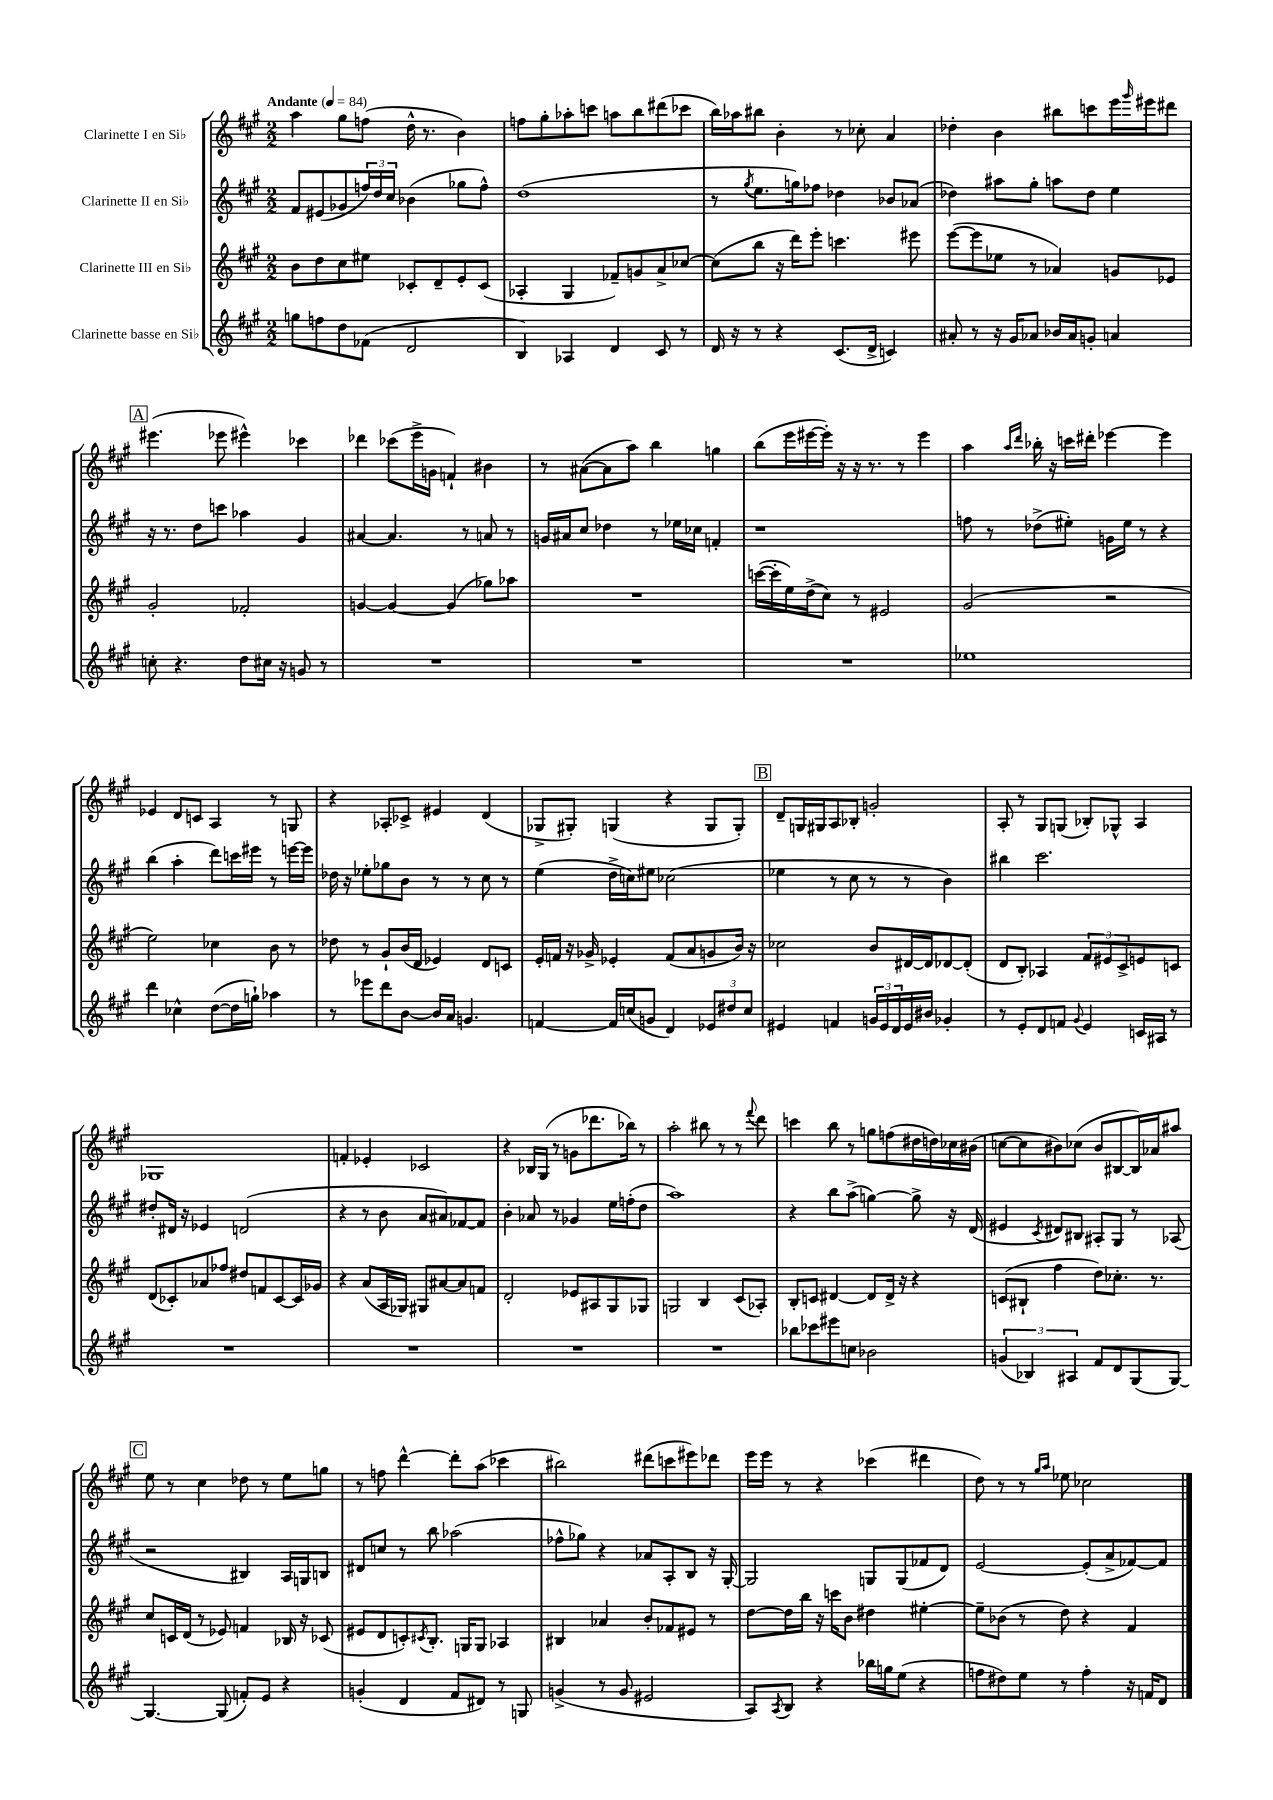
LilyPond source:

<<
\new StaffGroup <<
\new Staff = "s0" \with { instrumentName = "Clarinette I en Sib" } {
    \clef treble \key a \major \numericTimeSignature \time 2/2 \tempo "Andante" 4 = 84
    a''4 gis''8 f''8( d''16-^ r8. b'4) |
    f''8 gis''8-. aes''8-. c'''8 a''8 b''8 dis'''8( ces'''8 |
    b''16) aes''16 bis''8 b'4-. r8 ces''8-. a'4 |
    des''4-. b'4 bis''8 c'''8 e'''16 \grace { gis'''16 } eis'''16 dis'''8 |
    \mark \markup { \box "A" } eis'''4.( ees'''8 eis'''4-^) ces'''4 |
    des'''4 ces'''8( e'''16-> g'16 f'4-!) bis'4 |
    r8 ais'8~( ais'8 a''8) b''4 g''4 |
    b''8( e'''16 eis'''16~ eis'''16-.) r16 r16 r8. r8 eis'''4 |
    a''4 \grace { a''16 d'''16 } bes''16-. r16 c'''16 dis'''16-. ees'''4~ ees'''4 |
    ees'4 d'8 c'8 a4 r8 g8 |
    r4 aes8-. ces'8-> eis'4 d'4( |
    ges8-> gis8-.) g4( r4 g8 g8-.) |
    \mark \markup { \box "B" } d'8-- g16 gis16 a8 bes8-. g'2-. |
    a8-. r8 gis8 g8( bes8-.) ges8-^ a4 |
    ges1 |
    f'4-. ees'4-. ces'2 |
    r4 bes16 gis16( r8 g'8 des'''8. bes''16) r8 |
    a''2-. bis''8 r8 r8 \appoggiatura { fis'''8 } d'''8 |
    c'''4 b''8 r8 g''8 f''8( dis''16 d''16) ces''16 bis'16( |
    c''8~ c''8 bis'8) ces''8( bis'8 bis8~ bis16) aes'16 ais''8 |
    \mark \markup { \box "C" } e''8 r8 cis''4 des''8 r8 e''8 g''8 |
    r8 f''8 d'''4~-^ d'''8-. a''8( ces'''4 |
    bis''2) dis'''8( c'''8 eis'''8) des'''8 |
    e'''16 e'''16 r8 r4 ces'''4( dis'''4 |
    d''8) r8 r8 \grace { gis''16 a''16 } ees''8 ces''2 \bar "|." |
}
\new Staff = "s1" \with { instrumentName = "Clarinette II en Sib" } {
    \clef treble \key a \major \numericTimeSignature \time 2/2
    fis'8 eis'8( ges'8 \tuplet 3/2 { f''16) d''16 cis''16 } bes'4( ges''8 f''8-^) |
    d''1( |
    r8 \acciaccatura { gis''8 } e''8. g''16) fes''8 des''4 bes'8 aes'8( |
    des''4) ais''8 gis''8-. a''8 des''8 e''4 |
    \mark \markup { \box "A" } r16 r8. d''8 c'''8 aes''4 gis'4 |
    ais'4~ ais'4. r8 a'8 r8 |
    g'16 ais'16 cis''8 des''4 r8 ees''16 ces''16 f'4-. |
    r1 |
    f''8 r8 des''8->( eis''8-.) g'16 eis''16 r8 r4 |
    b''4( a''4-. d'''8) c'''16 eis'''16 r8 e'''16~ e'''16 |
    des''16 r16 ees''8-. ges''8 b'8 r8 r8 cis''8 r8 |
    e''4( d''16-> c''16) eis''8 ces''2( |
    \mark \markup { \box "B" } ees''4 r8 cis''8 r8 r8 b'4) |
    bis''4 cis'''2. |
    dis''8-. dis'16 r16 ees'4 d'2( |
    r4 r8 b'8 a'8 ais'8) fes'8~ fes'8 |
    b'4-. aes'8 r8 ges'4 e''16 f''16-.( d''8 |
    a''1) |
    r4 b''8 a''8->( g''4~) g''8-> r16 d'16( |
    eis'4 \acciaccatura { cis'8 } dis'8) bis8 ais8-. gis8 r8 aes8( |
    \mark \markup { \box "C" } r2 bis4) a16 g16 b8 |
    dis'8 c''8 r8 b''8 aes''2( |
    fes''8-^ ges''8) r4 aes'8 a8-. b8 r16 gis16~-. |
    gis2 g8 g8( fes'8 d'8) |
    e'2~ e'8-.( a'8-> fes'8~) fes'8 \bar "|." |
}
\new Staff = "s2" \with { instrumentName = "Clarinette III en Sib" } {
    \clef treble \key a \major \numericTimeSignature \time 2/2
    b'8 d''8 cis''8 eis''8 ces'8-. d'8-- e'8-. ces'8( |
    aes4-. gis4 fes'8--) g'8 a'8-> ces''8~ |
    ces''8( b''8 r16 d'''16) e'''8-. c'''4. eis'''8 |
    e'''8~( e'''8 ees''8 r8 aes'4) g'8 ees'8 |
    \mark \markup { \box "A" } gis'2-. fes'2-. |
    g'4~ g'4~ g'4( ges''8) aes''8 |
    R1 |
    c'''16~( c'''16-. e''16) d''16->( cis''8) r8 eis'2 |
    gis'2( r2 |
    e''2) ces''4 b'8 r8 |
    des''8 r8 gis'8-! b'16( d'16 ees'4) d'8 c'8 |
    e'16-. f'16 r16 ges'16-> ees'4-. f'8( a'8 g'8 b'16) r16 |
    \mark \markup { \box "B" } ces''2 b'8 dis'16~ dis'16 des'8~ des'8-.( |
    d'8 b8-.) aes4 \tuplet 3/2 { fis'8 eis'8 cis'8-> } e'8 c'8 |
    d'8( ces'8-.) aes'8 fes''8 dis''8 f'8 ces'8~ ces'16 ges'16 |
    r4 a'8( a16 ges16) gis8 ais'8~ ais'8 f'8 |
    d'2-. ees'8 ais8 gis8 ges8 |
    g2 b4 cis'8( aes8-.) |
    b8-. c'8 dis'4~ dis'8 dis'16-> r16 r4 |
    c'8( bis8-! fis''4 d''8) ces''8.-. r8. |
    \mark \markup { \box "C" } cis''8 c'16 d'16( r8 ees'8) f'4 bes16 r16 ces'8( |
    eis'8 d'8 c'8-.) \acciaccatura { cis'8 } b8.-. g16 g8 aes4 |
    bis4 aes'4 b'8-. fes'8 eis'8 r8 |
    d''8~ d''16 b''16 r16 c'''16 b'8 dis''4 eis''4~-. |
    eis''8-- bes'8( r8 d''8) r4 fis'4 \bar "|." |
}
\new Staff = "s3" \with { instrumentName = "Clarinette basse en Sib" } {
    \clef treble \key a \major \numericTimeSignature \time 2/2
    g''8 f''8 d''8 fes'8( d'2 |
    b4) aes4 d'4 cis'8 r8 |
    d'16 r16 r8 r4 cis'8.( d'16-> c'4) |
    ais'8-. r8 r16 gis'16 aes'8 bes'16 aes'16 g'8-. a'4 |
    \mark \markup { \box "A" } c''8-. r4. d''8 cis''16 r16 g'8 r8 |
    R1 |
    R1 |
    R1 |
    ees''1 |
    d'''4 ces''4-^ d''8~( d''16 g''16-!) aes''4 |
    r8 ees'''8 d'''8 b'8~ b'16 a'16 g'4. |
    f'4~ f'16 c''16( g'8 d'4) \tuplet 3/2 { ees'8 dis''8 c''8 } |
    \mark \markup { \box "B" } eis'4 f'4 \tuplet 3/2 { g'16 eis'16 d'16 } eis'16 bis'16 ges'4-. |
    r8 e'8-. d'8 f'8 \appoggiatura { gis'8 } e'4 c'16 ais16 r8 |
    R1 |
    R1 |
    R1 |
    R1 |
    bes''8 ces'''8 eis'''8 c''8 bes'2 |
    \tuplet 3/2 { g'4( bes4) ais4 } fis'8 d'8 gis8( gis8~) |
    \mark \markup { \box "C" } gis4.~ gis8( f'8-.) e'8 r4 |
    g'4-.( d'4 fis'8 dis'8) r8 g8 |
    g'4->( r8 g'8 eis'2 |
    a8) \acciaccatura { a8 } b8 r4 bes''16 g''16 e''8( r4 |
    f''8 dis''8) e''8 r8 f''4-. r16 f'16 d'8 \bar "|." |
}
>>
>>
\layout { \context { \Score \remove "Bar_number_engraver" } }
